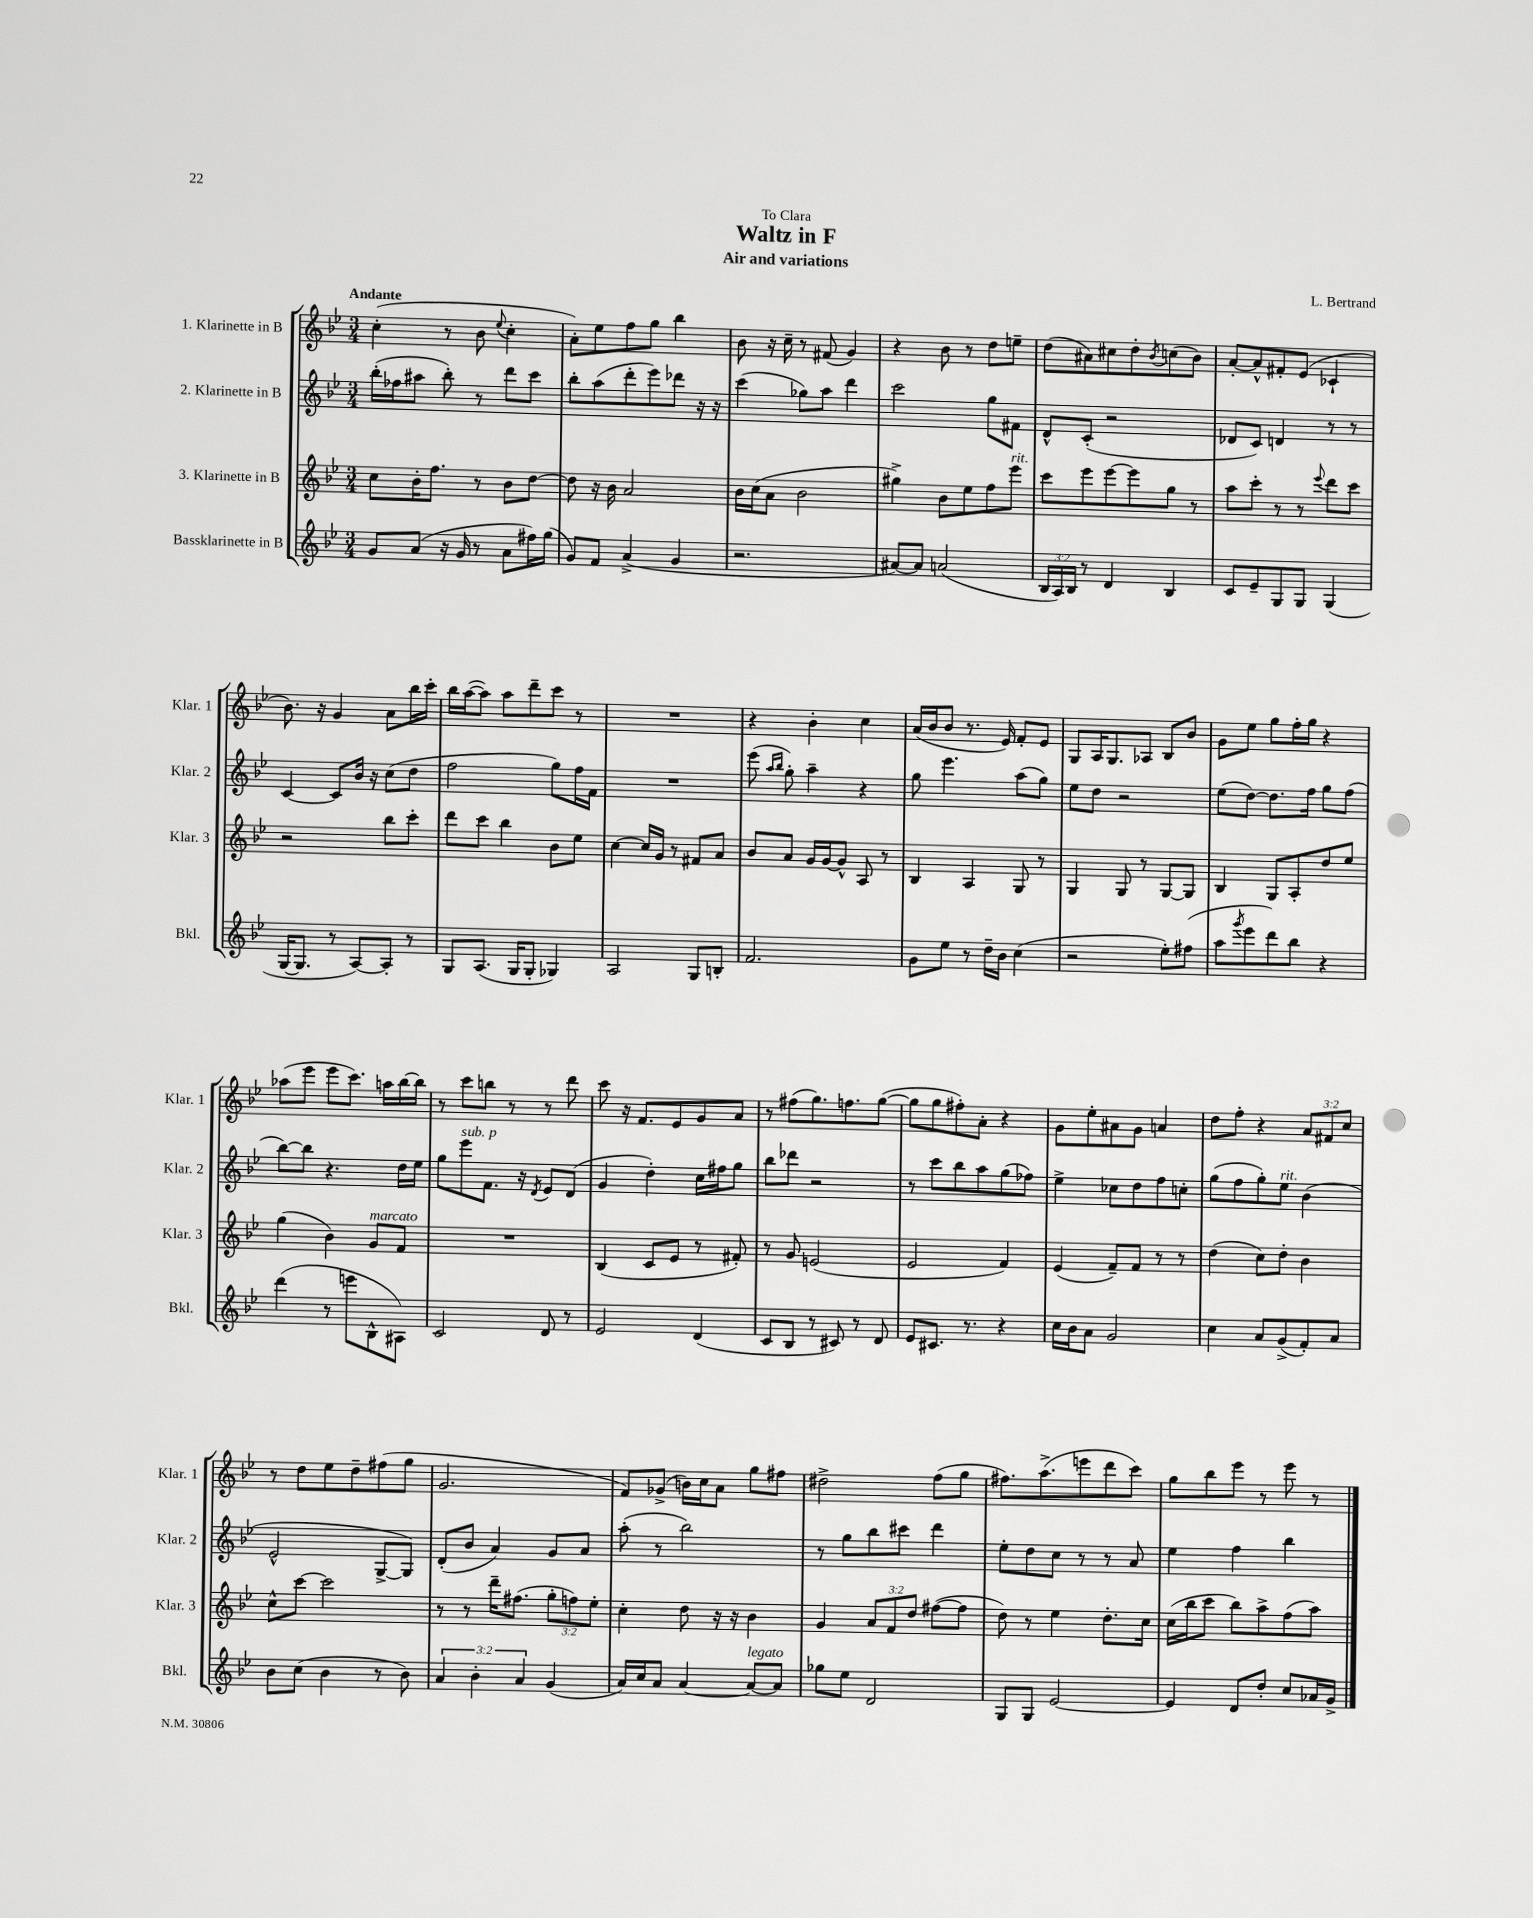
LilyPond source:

\header { title = "Waltz in F" composer = "L. Bertrand" subtitle = "Air and variations" dedication = "To Clara" }
<<
\new StaffGroup <<
\new Staff = "s0" \with { instrumentName = "1. Klarinette in B" shortInstrumentName = "Klar. 1" } {
    \clef treble \key bes \major \numericTimeSignature \time 3/4 \override Staff.TupletNumber.text = #tuplet-number::calc-fraction-text \tempo "Andante"
    c''4-.( r8 bes'8 \appoggiatura { ees''8 } c''4-. |
    a'8-.) ees''8 f''8 g''8 bes''4 |
    bes'8 r16 c''16-- r8 fis'8( g'4) |
    r4 bes'8 r8 d''8 e''8-- |
    d''8( ais'8) cis''8 d''8-. \acciaccatura { bes'8 } c''8( bes'8) |
    a'8~-. a'8-^ fis'8-. ees'8( ces'4-! |
    bes'8.) r16 g'4 a'8 bes''16 c'''16-. |
    bes''16 a''16~( a''8) a''8 d'''8-- c'''8 r8 |
    R2. |
    r4 bes'4-. c''4 |
    a'16( bes'16 bes'8 r8. ees'16) f'8-. ees'8 |
    g8 a16 g8. aes8 bes8 bes'8 |
    g'8 ees''8 g''8 f''16-. g''16 r4 |
    aes''8( ees'''8 ees'''8 c'''8.) a''16 bes''16~ bes''16 |
    r8 c'''8 b''8 r8 r8 d'''8 |
    c'''8 r16 f'8. ees'8 g'8 a'8 |
    r8 fis''8( g''8.) f''8. g''8~( |
    g''8 g''8 fis''8-.) a'8-. r4 |
    g'8 ees''8-. ais'8 g'8 a'4 |
    d''8 f''8-. r4 \tuplet 3/2 { a'8 fis'8 c''8 } |
    r8 d''8 ees''8 d''8-- fis''8( g''8 |
    g'2. |
    f'8) ges'8->( b'16) c''16 a'8 g''8 fis''8 |
    dis''2-> f''8( g''8 |
    fis''8.) a''8.->( e'''8 d'''8 c'''8) |
    g''8 bes''8 ees'''8 r8 ees'''8 r8 \bar "|." |
}
\new Staff = "s1" \with { instrumentName = "2. Klarinette in B" shortInstrumentName = "Klar. 2" } {
    \clef treble \key bes \major \numericTimeSignature \time 3/4
    bes''16-.( fes''16 ais''8 bes''8-.) r8 d'''8 c'''8 |
    bes''8-. a''8( d'''8-. ees'''8) des'''8 r16 r16 |
    c'''4( ges''8) a''8 d'''4 |
    c'''2 g''8 fis'8 |
    d'8-^ c'8-.( r2 |
    des'8 c'8) d'4 r8 r8 |
    c'4~ c'8 bes'16 r16 c''8( d''8 |
    f''2 g''8) f''16 f'16 |
    R2. |
    ees'''8( \grace { a''16 bes''16 } g''8-.) a''4-- r4 |
    g''8 ees'''4. a''8( g''8) |
    ees''8 d''8 r2 |
    ees''8( d''8~) d''8. f''16 g''8 f''8( |
    bes''8~) bes''8 r4. d''16 ees''16 |
    g''8 ees'''8^\markup { \italic "sub. p" } f'8. r16 \acciaccatura { d'8 } ees'8 d'8( |
    g'4 d''4-.) c''16 fis''16 g''8 |
    bes''8 des'''8 r2 |
    r8 c'''8 bes''8 a''8 g''8( fes''8) |
    ees''4-> ces''8 d''8 f''8 c''8-. |
    g''8( f''8 g''8-.) ees''8^\markup { \italic "rit." } bes'4( |
    ees'2-^ g8~-> g8) |
    d'8-.( bes'8 a'4) g'8 a'8 |
    a''8-.( r8 bes''2) |
    r8 g''8 bes''8 cis'''8 d'''4 |
    ees''8-. d''8 c''8 r8 r8 a'8 |
    ees''4 f''4 bes''4 \bar "|." |
}
\new Staff = "s2" \with { instrumentName = "3. Klarinette in B" shortInstrumentName = "Klar. 3" } {
    \clef treble \key bes \major \numericTimeSignature \time 3/4 \override Staff.TupletNumber.text = #tuplet-number::calc-fraction-text
    c''8 bes'16-. f''8. r8 bes'8 d''8~ |
    d''8 r16 bes'16 a'2 |
    bes'16 c''16( a'8 bes'2 |
    gis''4->) bes'8 ees''8 f''8 ees'''8^\markup { \italic "rit." } |
    c'''8 ees'''8 ees'''8~ ees'''8 g''8 r8 |
    a''8 c'''8-. r8 r8 \appoggiatura { ees'''8 } d'''8 c'''8 |
    r2 bes''8 c'''8-. |
    d'''8 c'''8 bes''4 bes'8 ees''8 |
    c''4~ c''16 g'16 r8 fis'8 a'8 |
    bes'8 a'8 g'16 g'16~ g'8-^ a8 r8 |
    bes4 a4 g8 r8 |
    g4 g8 r8 g8~ g8 |
    bes4 g8 a8-. d''8 ees''8 |
    g''4( bes'4) g'8^\markup { \italic "marcato" } f'8 |
    R2. |
    bes4( c'8 ees'8 r8 fis'8-.) |
    r8 g'8 e'2( |
    ees'2 f'4) |
    ees'4( f'8--) f'8 r8 r8 |
    d''4( c''8) d''8-. bes'4 |
    c''8-^ c'''8~ c'''2 |
    r8 r8 d'''16-- fis''8.( \tuplet 3/2 { g''8-. f''8) ees''8-. } |
    c''4-. d''8 r16 r16 bes'4 |
    g'4 \tuplet 3/2 { a'8 f'8 d''8 } fis''8~( fis''8 |
    d''8) r8 ees''4 d''8.-. c''16 |
    c''16( bes''16 c'''8 bes''8) a''8-> f''8( a''8) \bar "|." |
}
\new Staff = "s3" \with { instrumentName = "Bassklarinette in B" shortInstrumentName = "Bkl." } {
    \clef treble \key bes \major \numericTimeSignature \time 3/4 \override Staff.TupletNumber.text = #tuplet-number::calc-fraction-text
    g'8 a'8( r16 g'16 r8 a'8 fis''16) g''16( |
    g'8) f'8 a'4->( g'4 |
    r2. |
    ais'8~) ais'8 a'2( |
    \tuplet 3/2 { bes16 a16) bes16 } r8 d'4 bes4 |
    c'8 ees'8-- g8 g8 g4( |
    g16~ g8. r8 a8~) a8-. r8 |
    g8 a8.( g16 g8-. ges4) |
    a2 g8 b8-. |
    f'2. |
    g'8 ees''8 r8 d''16-- bes'16 c''4( |
    r2 ees''8-.) fis''8( |
    a''8 \acciaccatura { g'''8 } ees'''8 d'''8) bes''8 r4 |
    d'''4( r8 e'''8 bes8-^ ais8) |
    c'2 d'8 r8 |
    ees'2 d'4( |
    c'8 bes8 r8 cis'8) r8 d'8 |
    ees'8 cis'8. r8. r4 |
    c''16 bes'16 a'8 g'2 |
    c''4 a'8 g'8->( f'8-.) a'8 |
    bes'8 c''8( bes'4 r8 bes'8) |
    \tuplet 3/2 { a'4 bes'4-. a'4 } g'4( |
    a'16) c''16 a'8 a'4~ a'8~^\markup { \italic "legato" } a'8 |
    ges''8 ees''8 d'2 |
    g8 g8 ees'2~ |
    ees'4 d'8 d''8-. c''8 aes'16 g'16-> \bar "|." |
}
>>
>>
\layout { \context { \Score \remove "Bar_number_engraver" } }
